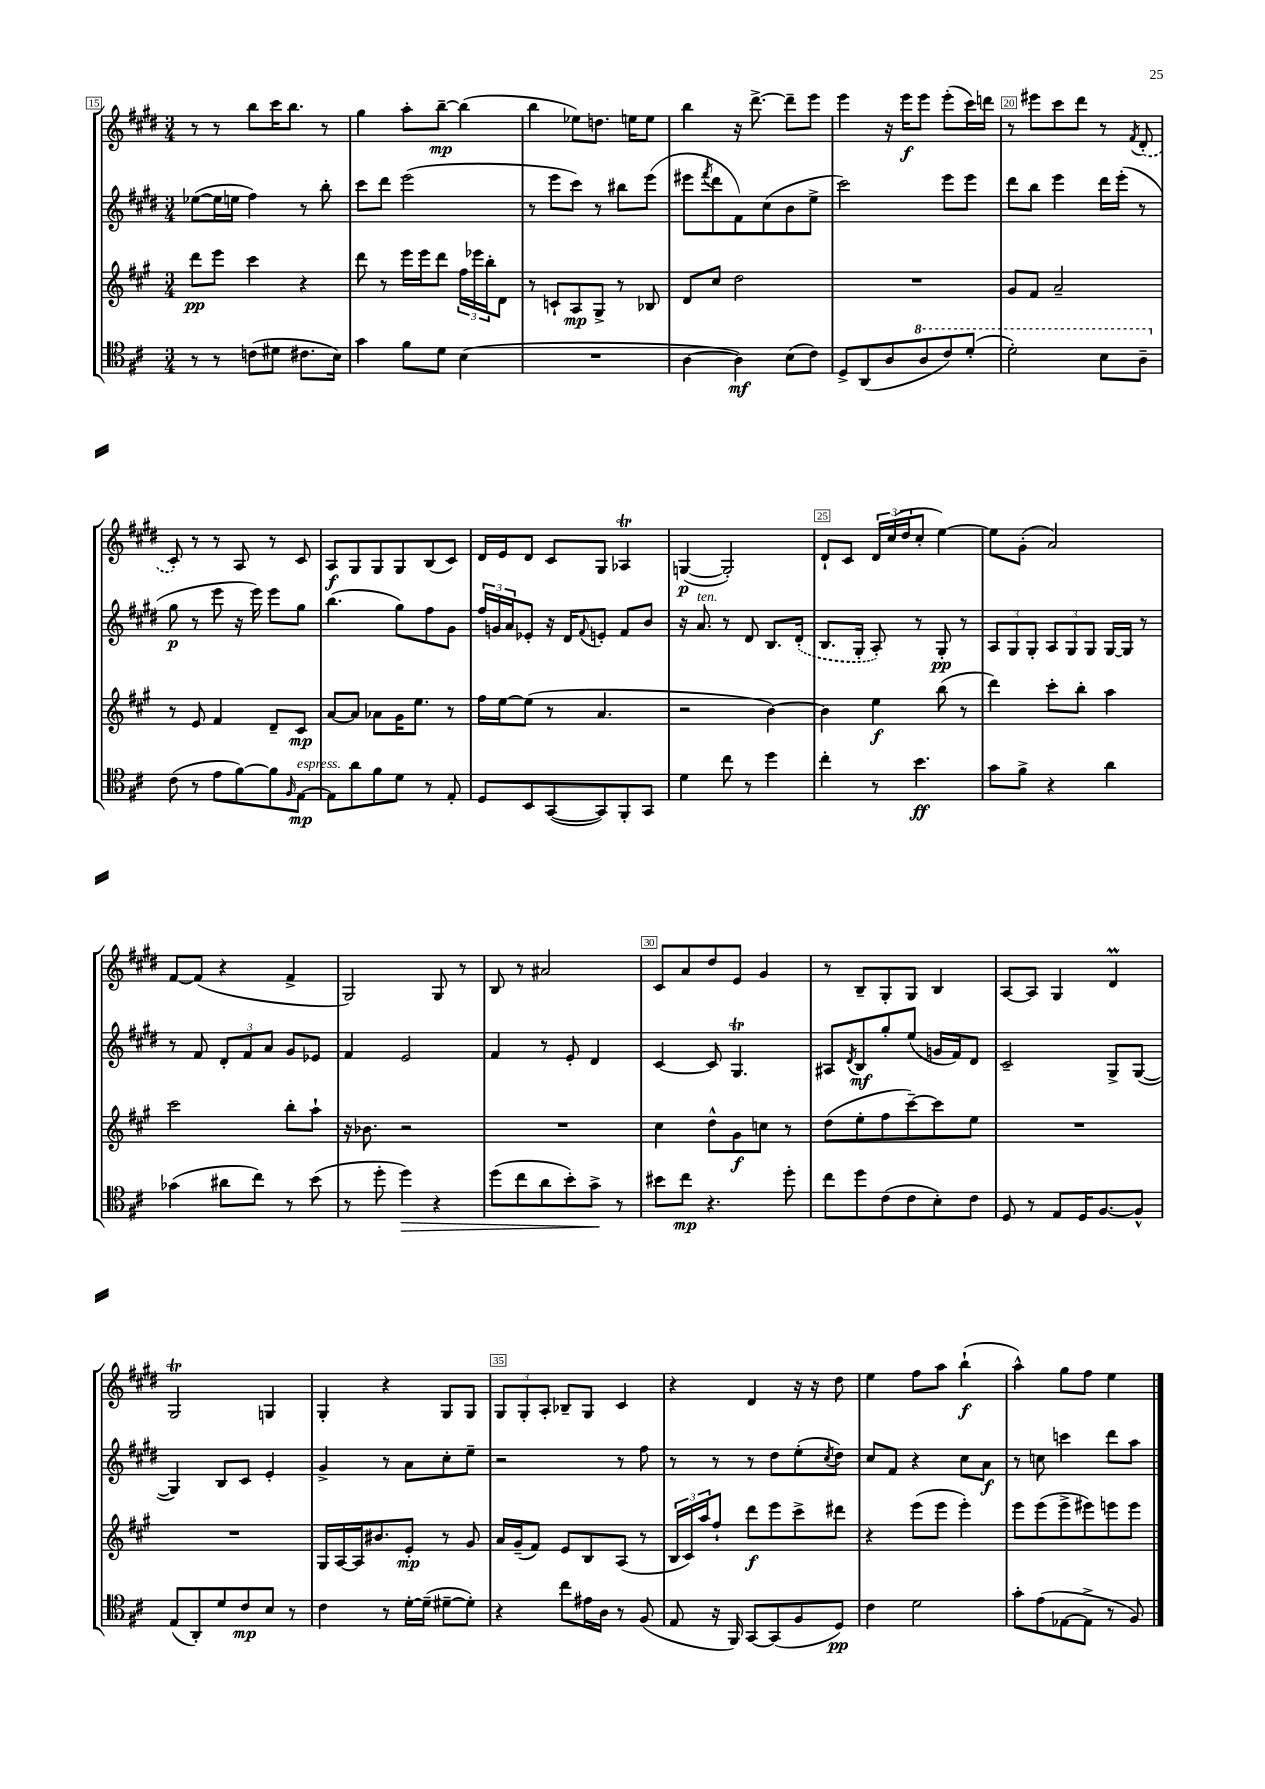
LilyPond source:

<<
\new StaffGroup <<
\new Staff = "s0" {
    \clef treble \key e \major \numericTimeSignature \time 3/4
    r8 r8 b''8 cis'''16 b''8. r8 |
    gis''4 a''8-. b''8~--\mp b''4( |
    b''4 ees''8) d''8. e''16 e''8 |
    b''4 r16 dis'''8.~-> dis'''8-- e'''8 |
    e'''4 r16 e'''16\f e'''8 e'''8-.( cis'''16) d'''16 |
    r8 eis'''8 cis'''8 dis'''8 r8 \acciaccatura { fis'8 } \once \slurDashed dis'8-.( |
    cis'8-.) r8 r8 a8 r8 cis'8 |
    a8\f gis8 gis8 gis8 b8( cis'8) |
    dis'16 e'16 dis'8 cis'8 gis8 aes4\trill |
    g4~\p( g2-.) |
    dis'8-! cis'8 \tuplet 3/2 { dis'16 cis''16( dis''16 } cis''8-. e''4~) |
    e''8 gis'8-.( a'2) |
    fis'8~ fis'8( r4 fis'4-> |
    gis2) gis8 r8 |
    b8 r8 ais'2 |
    cis'8 a'8 dis''8 e'8 gis'4 |
    r8 b8-- gis8-. gis8 b4 |
    a8~ a8 gis4 dis'4\prall |
    gis2\trill g4 |
    gis4-. r4 gis8 gis8 |
    \tuplet 3/2 { gis8 gis8-. a8-. } bes8-- gis8 cis'4 |
    r4 dis'4 r16 r16 dis''8 |
    e''4 fis''8 a''8 b''4-!\f( |
    a''4-^) gis''8 fis''8 e''4 \bar "|." |
}
\new Staff = "s1" {
    \clef treble \key e \major \numericTimeSignature \time 3/4
    ees''8~( ees''16 e''16 fis''4) r8 b''8-. |
    cis'''8 dis'''8 e'''2( |
    r8 e'''8 cis'''8) r8 bis''8 e'''8( |
    eis'''8 \acciaccatura { fis'''8 } dis'''8 fis'8) cis''8( b'8 e''8-> |
    cis'''2) e'''8 e'''8 |
    dis'''8 b''8 e'''4 dis'''16 e'''16-.( r8 |
    gis''8\p r8 e'''8 r16 e'''16) e'''8 gis''8 |
    b''4.( gis''8) fis''8 gis'8 |
    \tuplet 3/2 { fis''16 g'16 a'16 } ees'8-. r16 dis'16 \appoggiatura { fis'8 } e'8-. fis'8 b'8 |
    r16 a'8.^\markup { \italic "ten." } r8 dis'8 b8. \once \slurDashed dis'16-.( |
    b8. gis16-. a8-.) r8 gis8-.\pp r8 |
    \tuplet 3/2 { a8 gis8 gis8-. } \tuplet 3/2 { a8 gis8 gis8 } gis16~ gis16 r8 |
    r8 fis'8 \tuplet 3/2 { dis'8-. fis'8 a'8 } gis'8 ees'8 |
    fis'4 e'2 |
    fis'4 r8 e'8-. dis'4 |
    cis'4~ cis'8 gis4.\trill |
    ais8 \acciaccatura { dis'8 } b8\mf gis''8-. e''8( g'16 fis'16) dis'8 |
    cis'2-- gis8-> gis8~( |
    gis4) b8 cis'8 e'4-. |
    gis'4-> r8 a'8 cis''8-. e''8-- |
    r2 r8 fis''8 |
    r8 r8 r8 dis''8 e''8-.( \acciaccatura { cis''8 } dis''8) |
    cis''8 fis'8 r4 cis''8 a'8\f |
    r8 c''8 c'''4 dis'''8 a''8 \bar "|." |
}
\new Staff = "s2" {
    \clef treble \key a \major \numericTimeSignature \time 3/4
    d'''8\pp e'''8 cis'''4 r4 |
    d'''8 r8 e'''16 e'''16 d'''8 \tuplet 3/2 { fis''16 ees'''16 b''16-. } d'8 |
    r8 c'8-! a8\mp gis8-> r8 bes8 |
    d'8 cis''8 d''2 |
    R2. |
    gis'8 fis'8 a'2-- |
    r8 e'8 fis'4 d'8-- cis'8\mp |
    a'8~ a'8 aes'8 gis'16 e''8. r8 |
    fis''16 e''16~ e''8( r8 a'4. |
    r2 b'4~) |
    b'4 e''4\f b''8( r8 |
    d'''4) cis'''8-. b''8-. a''4 |
    cis'''2 b''8-. a''8-! |
    r16 bes'8. r2 |
    R2. |
    cis''4 d''8-^ gis'8\f c''8 r8 |
    d''8( e''8-. fis''8 cis'''8~--) cis'''8 e''8 |
    R2. |
    R2. |
    gis16 a16~ a16 bis'8. e'8-.\mp r8 gis'8 |
    a'16 gis'16--( fis'8) e'8 b8 a8( r8 |
    \tuplet 3/2 { b16 cis'16) a''16 } fis''8-! d'''8\f e'''8 cis'''8-> dis'''8 |
    r4 e'''8( e'''8 e'''4-.) |
    e'''8 e'''8( e'''8-> eis'''8) e'''8 e'''8 \bar "|." |
}
\new Staff = "s3" {
    \clef tenor \key d \major \numericTimeSignature \time 3/4
    r8 r8 c'8( dis'8 cis'8. b16) |
    g'4 fis'8 d'8 b4( |
    R2. |
    a4~ a4\mf) b8( cis'8) |
    d8-> a,8( a8 \ottava #1 a'8 cis''8) d''8-.( |
    d''2-.) b'8 a'8-- \ottava #0 |
    cis'8( r8 e'8 fis'8~) fis'8 \grace { fis16 } e8~\mp^\markup { \italic "espress." } |
    e8 a'8 fis'8 d'8 r8 e8-. |
    d8 b,8 g,8~( g,8) fis,8-. g,8 |
    d'4 cis''8 r8 d''4 |
    cis''4-. r8 b'4.\ff |
    g'8 fis'8-> r4 a'4 |
    ges'4( ais'8 cis''8) r8 b'8( |
    r8 d''8-. d''4\>) r4 |
    d''8( cis''8 a'8 b'8-.) g'8->\! r8 |
    bis'8 cis''8\mp r4. d''8-. |
    cis''8 d''8 cis'8( cis'8 b8-.) cis'8 |
    d8 r8 e8 d16 fis8.~ fis8-^ |
    e8( a,8-.) d'8 cis'8\mp b8 r8 |
    cis'4 r8 d'16~-. d'16--( dis'8~-- dis'8-.) |
    r4 cis''8 eis'16 a16 r8 fis8( |
    e8 r16 fis,16) g,8~ g,8( fis8 d8\pp) |
    cis'4 d'2 |
    g'8-. e'8( ees8~ ees8-> r8 fis8) \bar "|." |
}
>>
>>
\layout { \context { \Score currentBarNumber = #15 \override BarNumber.break-visibility = ##(#f #t #t) barNumberVisibility = #(every-nth-bar-number-visible 5) \override BarNumber.stencil = #(make-stencil-boxer 0.1 0.3 ly:text-interface::print) } }
